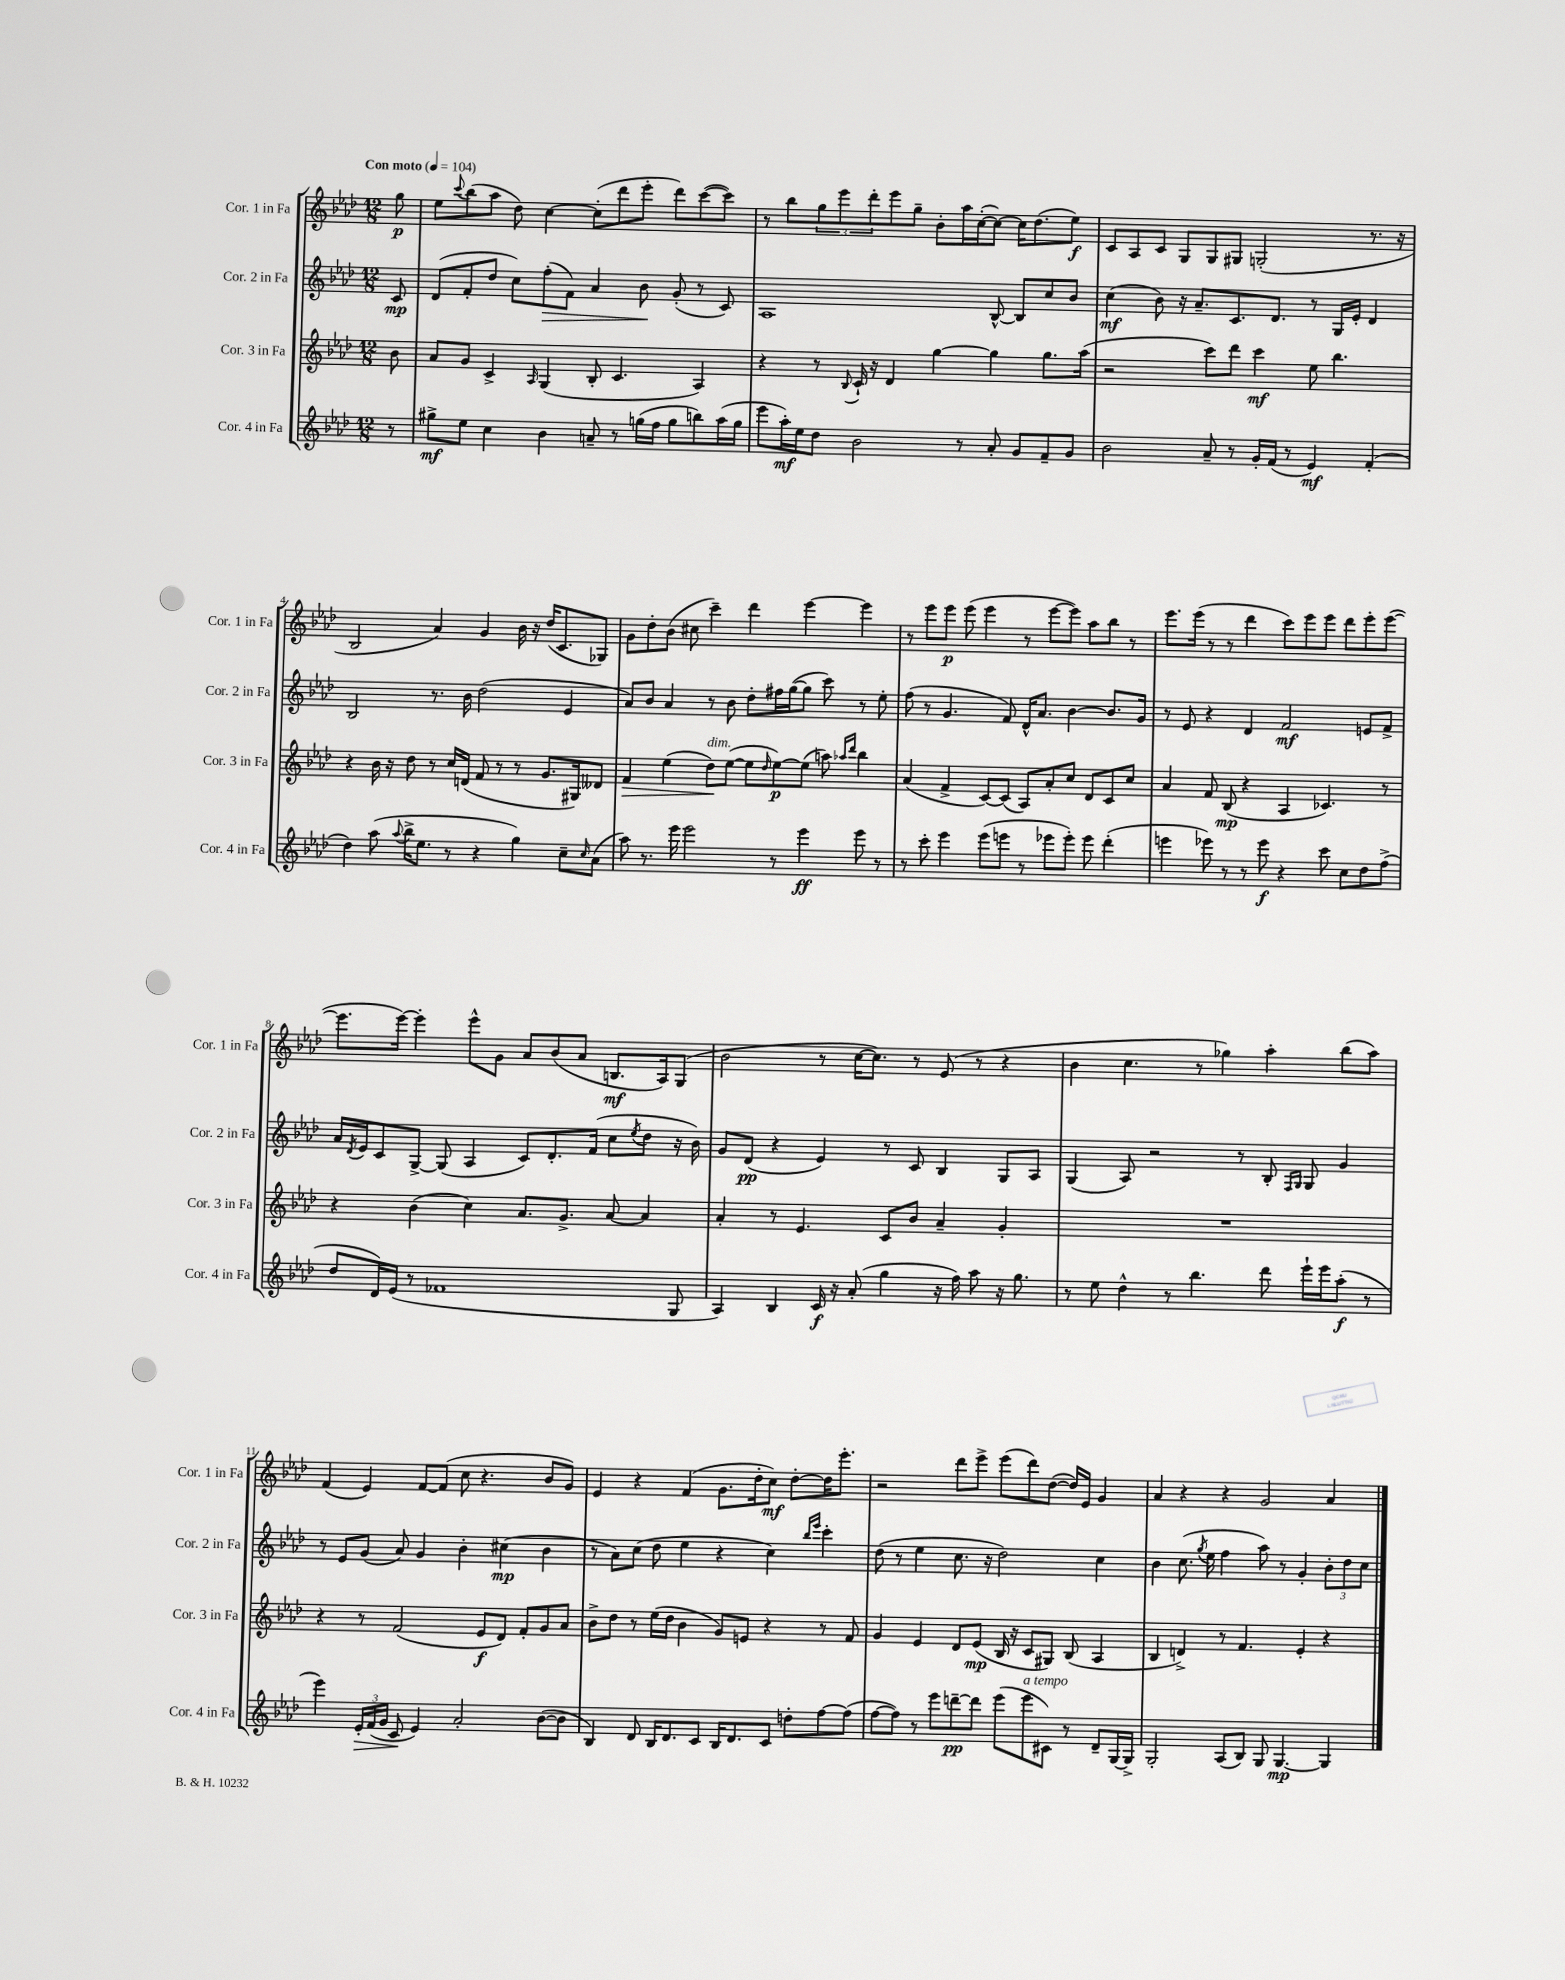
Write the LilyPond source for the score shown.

<<
\new StaffGroup <<
\new Staff = "s0" \with { instrumentName = "Cor. 1 in Fa" shortInstrumentName = "Cor. 1 in Fa" } {
    \clef treble \key aes \major \numericTimeSignature \time 12/8 \partial 8 \tempo "Con moto" 4 = 104
    g''8\p |
    ees''8 \appoggiatura { c'''8 } bes''8( aes''8 des''8) c''4~ c''8-.( des'''8 ees'''8-. des'''8) c'''8~( c'''8) |
    r8 bes''8 \tuplet 3/2 { g''8 ees'''8 des'''8-. } ees'''8 g''8-- bes'8-. aes''16 c''16~-.( c''8~) c''16 des''8.( ees''8\f) |
    c'8 aes8 c'8 g8 g8 gis8 g2-.( r8. r16 |
    bes2 aes'4) g'4 bes'16 r16 des''16( c'8. ges8) |
    g'8 des''8-. bes'8( cis''8 c'''4--) des'''4 ees'''4~ ees'''4 |
    r8 ees'''8 ees'''8\p ees'''8( ees'''4 r8 ees'''8~ ees'''8) aes''8 bes''8 r8 |
    ees'''8. ees'''16( r8 r8 des'''4 c'''8) ees'''8 ees'''8 des'''8 ees'''8-. ees'''8~( |
    ees'''8. ees'''16~) ees'''4-. ees'''8-^ g'8 aes'8 bes'8( aes'8 b8.\mf aes16) g8( |
    bes'2 r8 c''16~ c''8.) r8 ees'8( r8 r4 |
    bes'4 c''4. r8 ges''4) aes''4-. bes''8( aes''8) |
    f'4( ees'4) f'8~ f'8( c''8 r4. bes'8 g'8) |
    ees'4 r4 f'4( g'8. des''16-. c''8\mf) des''8~-. des''16 ees'''8.-. |
    r2 des'''8 ees'''8-> ees'''8( des'''8) des''8~( des''16) ees'16 g'4 |
    aes'4 r4 r4 g'2 aes'4 \bar "|." |
}
\new Staff = "s1" \with { instrumentName = "Cor. 2 in Fa" shortInstrumentName = "Cor. 2 in Fa" } {
    \clef treble \key aes \major \numericTimeSignature \time 12/8 \partial 8
    c'8\mp |
    des'8( f'8-. des''8 c''8) f''8-.\>( f'8) aes'4 bes'8\! g'8-.( r8 c'8) |
    aes1 bes8~-^ bes8 c''8 bes'8 |
    c''4\mf( bes'8) r16 aes'8.-- c'8. des'8. r8 g16 ees'16-. des'4 |
    bes2 r8. bes'16 des''2( ees'4 |
    aes'8) bes'8 aes'4 r8 bes'8 des''8-. fis''16 g''16~( g''8 c'''8) r8 ees''8-. |
    f''8( r8 g'4. f'8) des'16-^ aes'8. bes'4~ bes'8. g'16 |
    r8 ees'8 r4 des'4 f'2\mf e'8 f'8-> |
    aes'16 \acciaccatura { des'8 } ees'16 c'8 g8~-> g8( aes4 c'8) des'8.-. f'16( c''8 \acciaccatura { ees''8 } des''8 r16 bes'16) |
    g'8 des'8\pp( r4 ees'4) r8 c'8 bes4 g8 aes8 |
    g4( aes8) r2 r8 bes8-. \grace { f16 g16 } g8 g'4 |
    r8 ees'8 g'8( aes'8) g'4 bes'4-. cis''4\mp( bes'4 |
    r8 aes'8) c''8( des''8 ees''4 r4 c''4) \grace { bes''16 ees'''16 } c'''4-. |
    des''8( r8 ees''4 c''8. r16 des''2) c''4 |
    bes'4 c''8.( \acciaccatura { g''8 } ees''16 f''4 aes''8) r8 g'4-. \tuplet 3/2 { bes'8-. des''8 c''8 } \bar "|." |
}
\new Staff = "s2" \with { instrumentName = "Cor. 3 in Fa" shortInstrumentName = "Cor. 3 in Fa" } {
    \clef treble \key aes \major \numericTimeSignature \time 12/8 \partial 8
    bes'8 |
    aes'8 g'8 c'4-> \grace { aes16 } g4( bes8-. c'4. aes4) |
    r4 r8 \appoggiatura { bes8 } c'16-! r16 des'4 g''4~ g''4 g''8. aes''16( |
    r2 c'''8) des'''8 c'''4\mf ees''8 bes''4. |
    r4 bes'16 r16 des''8 r8 c''16 d'16( f'8 r8 r8 g'8. gis16) deses'8 |
    f'4\> ees''4( des''8\!^\markup { \italic "dim." }) ees''8~( ees''8 \grace { des''16 } ees''8~\p) ees''8( a''8) \grace { aes''16 des'''16 } bes''4 |
    aes'4( f'4-> c'8~) c'8( aes8) aes'8-. c''8 des'8 c'8 c''8 |
    aes'4 f'8 bes8\mp( r4 aes4 ces'4.) r8 |
    r4 bes'4( c''4) aes'8. g'8.-> aes'8~ aes'4 |
    aes'4-. r8 ees'4. c'8 bes'8 aes'4-- g'4-. |
    R1. |
    r4 r8 f'2( ees'8\f des'8) f'8-. g'8 aes'8 |
    bes'8-> des''8 r8 ees''16( des''16 bes'4 g'8) e'8 r4 r8 f'8 |
    g'4 ees'4 des'8 ees'8\mp( bes16 r16 c'8 gis8) bes8( aes4 |
    bes4 d'4->) r8 f'4. ees'4-. r4 \bar "|." |
}
\new Staff = "s3" \with { instrumentName = "Cor. 4 in Fa" shortInstrumentName = "Cor. 4 in Fa" } {
    \clef treble \key aes \major \numericTimeSignature \time 12/8 \partial 8
    r8 |
    gis''8->\mf ees''8 c''4 bes'4 a'8-- r8 g''16( f''16 g''8 b''8) aes''16( g''16 |
    ees'''8 aes''16-.\mf) ees''16 des''8 bes'2 r8 aes'8-. g'8 f'8-- g'8 |
    bes'2 aes'8-- r8 g'16-. f'16( r8 ees'4\mf) f'4-.( |
    des''4) aes''8( \appoggiatura { aes''8 } bes''16-> ees''8. r8 r4 g''4) c''8-- \grace { c''16 } aes'8( |
    aes''8) r8. ees'''16 ees'''2 r8 ees'''4\ff ees'''8 r8 |
    r8 c'''8-. ees'''4 ees'''8( e'''8 r8 ees'''8 ees'''8-.) ees'''8 des'''4-.( |
    e'''4 ees'''8) r8 r8 ees'''8\f r4 c'''8 c''8 des''8 f''8->( |
    des''8 des'16) ees'16( r8 fes'1 g8 |
    aes4) bes4 c'16\f r16 aes'8-.( g''4 r16 f''16) aes''8 r16 g''8. |
    r8 ees''8 des''4-^ r8 bes''4. des'''8 ees'''16-! ees'''16 aes''8-.\f( r8 |
    ees'''4) \tuplet 3/2 { ees'16-.\> f'16( g'16 } c'8\! ees'4) aes'2-. bes'8~( bes'8 |
    bes4) des'8 bes16 des'8. c'8 bes16 des'8. c'8 d''8-. f''8~ f''8( |
    f''8~ f''8) r8 ees'''8 d'''8~--\pp d'''8 ees'''8( ees'''8^\markup { \italic "a tempo" } cis'8) r8 des'8-- g16~ g16-> |
    g2-. aes8( bes8) g8 g4.~\mp g4 \bar "|." |
}
>>
>>
